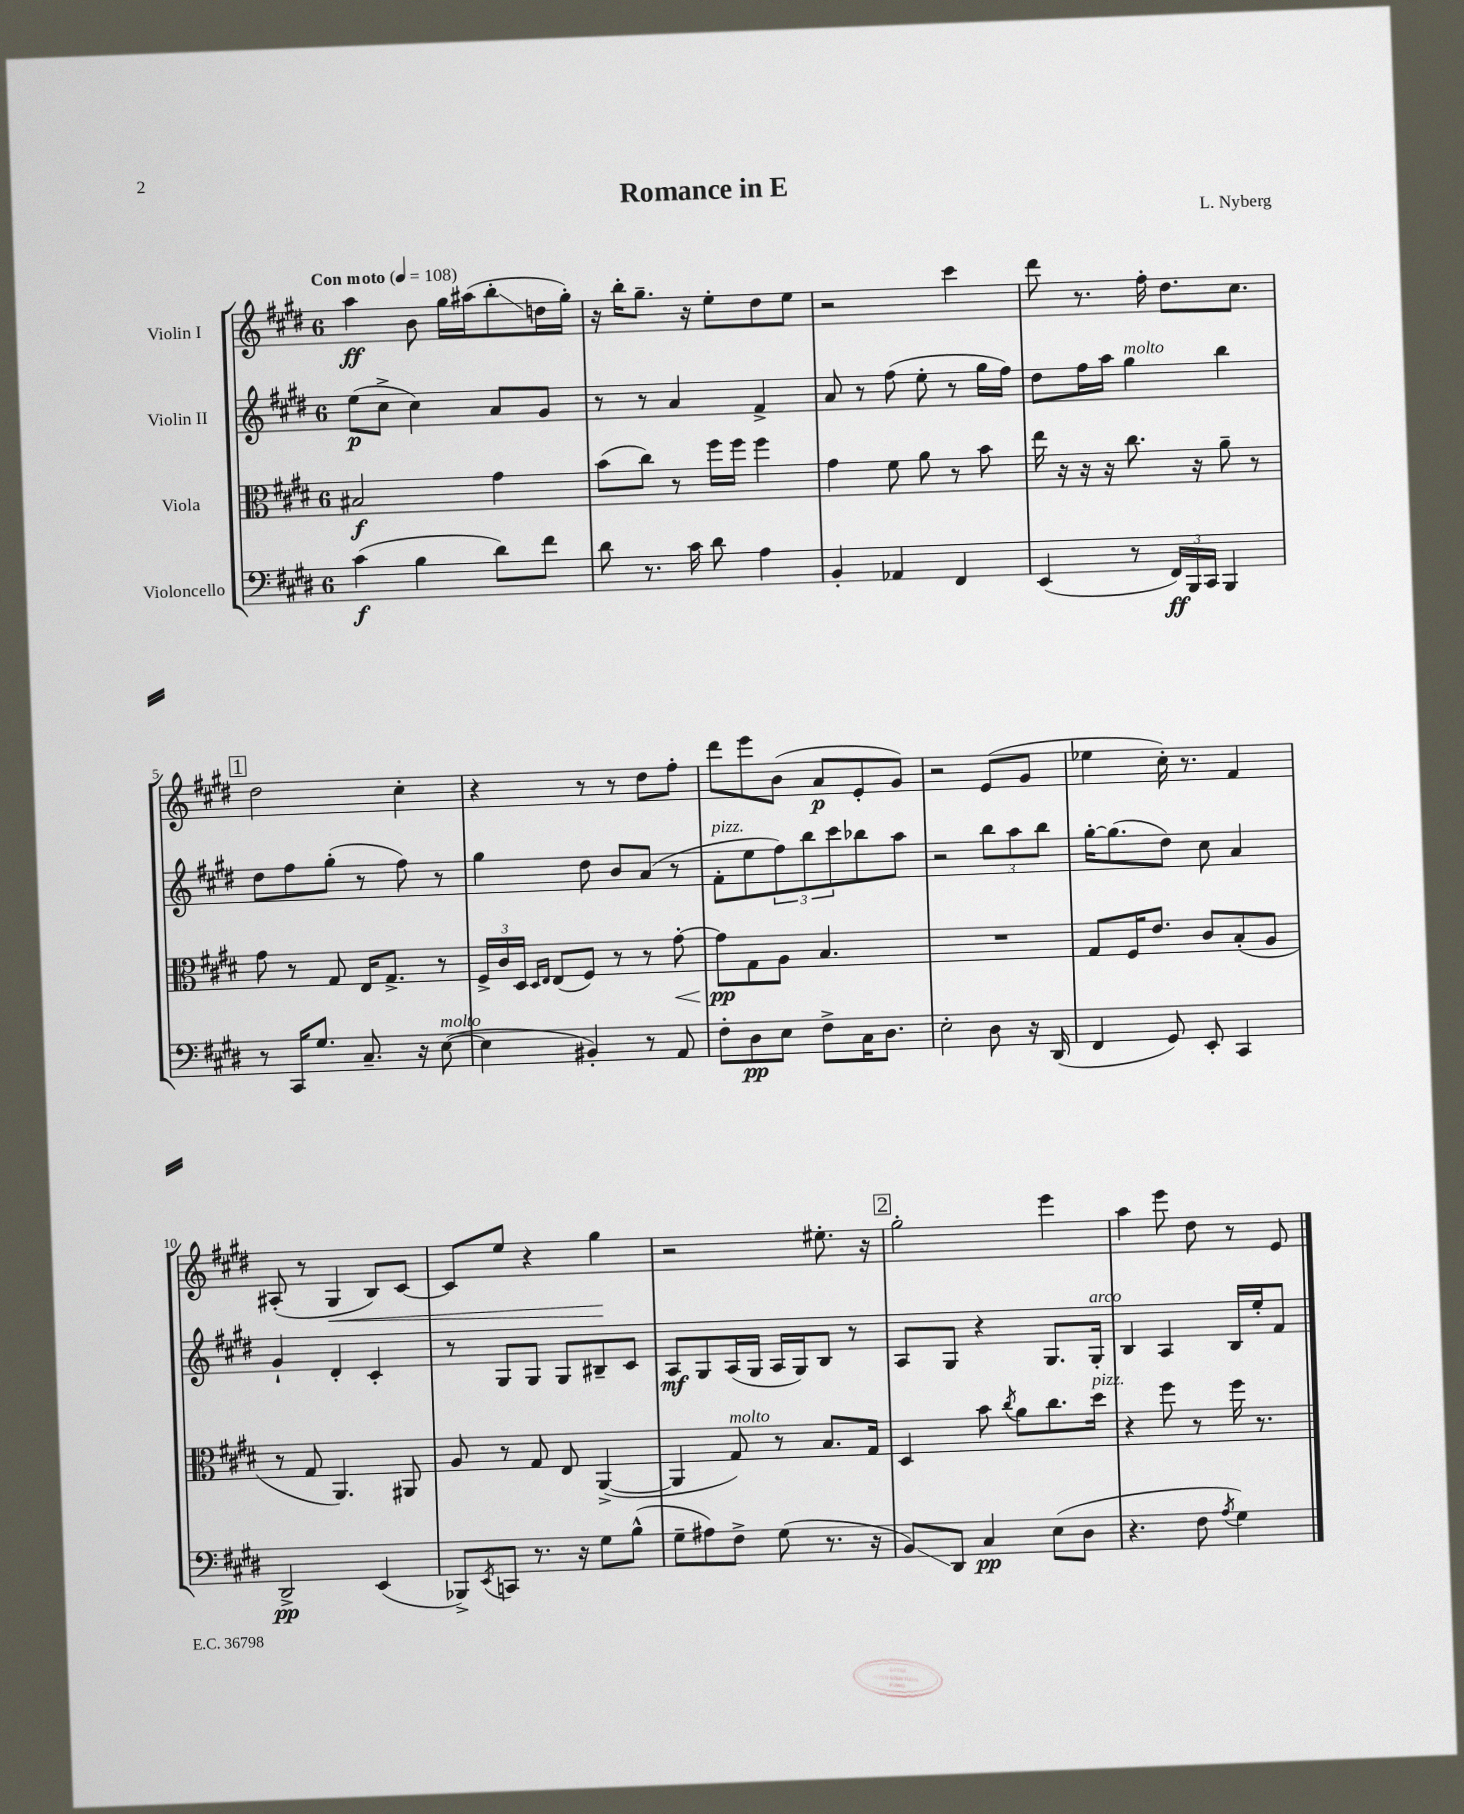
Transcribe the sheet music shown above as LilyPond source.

\header { title = "Romance in E" composer = "L. Nyberg" }
<<
\new StaffGroup <<
\new Staff = "s0" \with { instrumentName = "Violin I" } {
    \clef treble \key e \major \once \override Staff.TimeSignature.style = #'single-digit \time 6/8 \tempo "Con moto" 4 = 108
    a''4\ff b'8 gis''16 ais''16( b''8-.\glissando d''16 gis''16-.) |
    r16 b''16-. gis''8.-- r16 e''8-. dis''8 e''8 |
    r2 cis'''4 |
    dis'''8 r8. fis''16-. dis''8. cis''8. |
    \mark \markup { \box "1" } dis''2 cis''4-. |
    r4 r8 r8 dis''8 fis''8-. |
    dis'''8 e'''8 b'8( a'8\p e'8-. gis'8) |
    r2 e'8( gis'8 |
    ees''4 cis''16-.) r8. fis'4 |
    ais8-.( r8 gis4\< b8) cis'8~ |
    cis'8 e''8 r4 gis''4\! |
    r2 eis''8.-. r16 |
    \mark \markup { \box "2" } gis''2-. e'''4 |
    a''4 e'''8 dis''8 r8 e'8 \bar "|." |
}
\new Staff = "s1" \with { instrumentName = "Violin II" } {
    \clef treble \key e \major \once \override Staff.TimeSignature.style = #'single-digit \time 6/8
    e''8\p( cis''8-> cis''4) a'8 gis'8 |
    r8 r8 a'4 fis'4-> |
    a'8 r8 fis''8( e''8-. r8 gis''16 fis''16) |
    dis''8 fis''16 a''16 gis''4^\markup { \italic "molto" } b''4 |
    \mark \markup { \box "1" } dis''8 fis''8 gis''8-.( r8 fis''8) r8 |
    gis''4 dis''8 b'8 a'8( r8 |
    fis'8-.^\markup { \italic "pizz." } e''8 \tuplet 3/2 { fis''8) b''8 cis'''8 } bes''8 a''8 |
    r2 \tuplet 3/2 { b''8 a''8 b''8 } |
    gis''16~-. gis''8.( dis''8) cis''8 a'4 |
    gis'4-! dis'4-. cis'4-. |
    r8 gis8 gis8 gis8 bis8-- cis'8 |
    a8\mf gis8 a16( gis16 a16 gis16) b8 r8 |
    \mark \markup { \box "2" } a8 gis8 r4 gis8. gis16-.^\markup { \italic "arco" } |
    b4 a4 b16 e''16-. fis'8 \bar "|." |
}
\new Staff = "s2" \with { instrumentName = "Viola" } {
    \clef alto \key e \major \once \override Staff.TimeSignature.style = #'single-digit \time 6/8
    bis2\f gis'4 |
    b'8( cis''8) r8 fis''16 fis''16 fis''4 |
    gis'4 fis'8 a'8 r8 b'8 |
    e''16 r16 r16 r16 cis''8. r16 a'8-- r8 |
    \mark \markup { \box "1" } gis'8 r8 gis8 e16 gis8.-> r8 |
    \tuplet 3/2 { fis16-> cis'16 dis16 } \grace { dis16 e16 } e8( fis8) r8 r8 gis'8~-.\< |
    gis'8\pp\! gis8 a8 b4. |
    R2. |
    gis8 fis16 e'8. cis'8 b8-.( a8 |
    r8 gis8 a,4.) ais,8 |
    a8 r8 gis8 e8 a,4~->( |
    a,4 gis8^\markup { \italic "molto" }) r8 b8. gis16 |
    \mark \markup { \box "2" } dis4 b'8 \acciaccatura { cis''8 } a'8 cis''8. dis''16^\markup { \italic "pizz." } |
    r4 fis''8 r8 fis''16 r8. \bar "|." |
}
\new Staff = "s3" \with { instrumentName = "Violoncello" } {
    \clef bass \key e \major \once \override Staff.TimeSignature.style = #'single-digit \time 6/8
    cis'4\f( b4 dis'8) fis'8 |
    dis'8 r8. cis'16 dis'8 a4 |
    b,4-. aes,4 fis,4 |
    e,4( r8 \tuplet 3/2 { fis,16\ff) b,,16 cis,16 } b,,4 |
    \mark \markup { \box "1" } r8 cis,16 gis8. cis8.-- r16 e8~^\markup { \italic "molto" }( |
    e4 bis,4-.) r8 a,8 |
    fis8-. dis8\pp e8 fis8-> cis16 dis8. |
    e2-. dis8 r16 dis,16( |
    fis,4 gis,8) e,8-. cis,4 |
    dis,2->\pp e,4( |
    bes,,8->) \acciaccatura { e,8 } c,8 r8. r16 gis8 b8-^( |
    gis8-- ais8) fis8-> gis8( r8. r16 |
    \mark \markup { \box "2" } b,8\glissando) dis,8 cis4\pp e8( dis8 |
    r4. fis8 \acciaccatura { a8 } gis4) \bar "|." |
}
>>
>>
